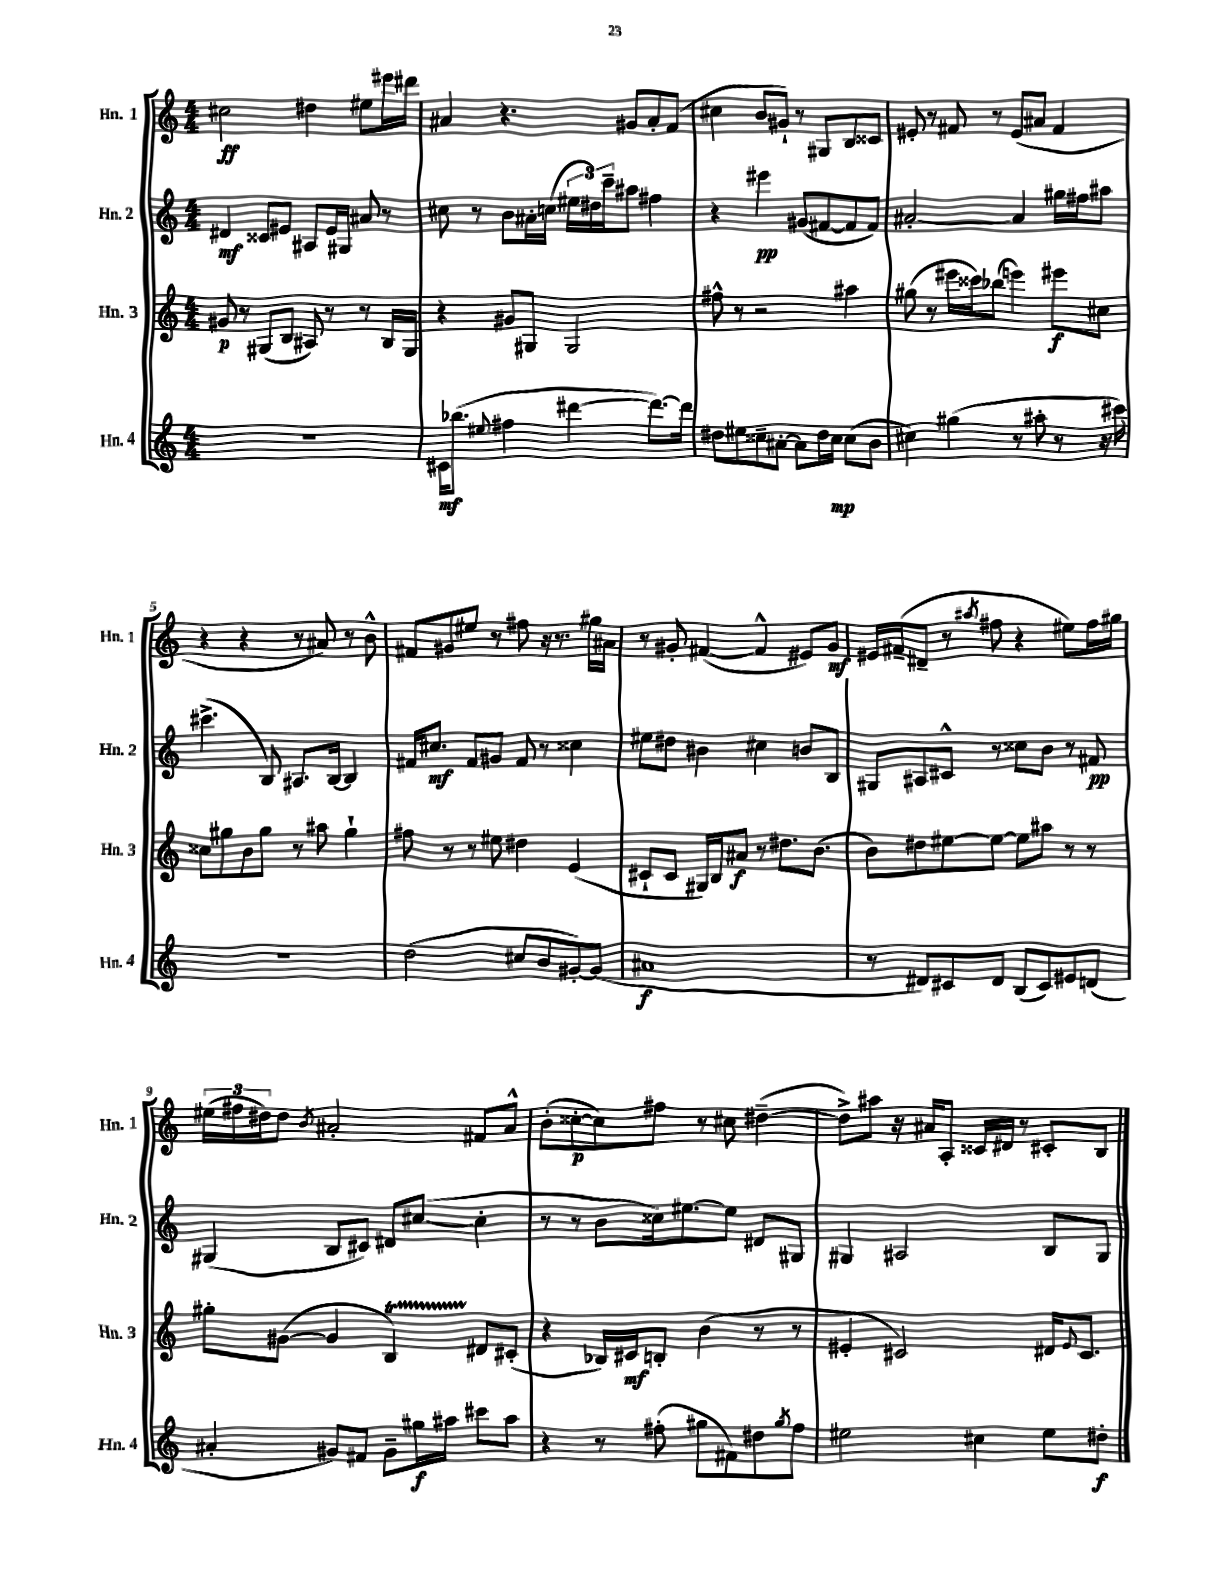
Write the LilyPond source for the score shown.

<<
\new StaffGroup <<
\new Staff = "s0" \with { instrumentName = "Hn. 1" shortInstrumentName = "Hn. 1" } {
    \clef treble \key c \major \numericTimeSignature \time 4/4
    cis''2\ff dis''4 eis''8 eis'''16 dis'''16 |
    ais'4 r4. gis'8 ais'8-. f'8( |
    cis''4 b'8 gis'8-!) r8 gis8 b8 cisis'8 |
    eis'8-. r8 fis'8 r8 eis'8( ais'8 fis'4 |
    r4 r4 r8 ais'8) r8 b'8-^ |
    fis'8 gis'8 eis''8 r8 fis''8 r16 r8. gis''16 ais'16 |
    r8 gis'8-. fis'4~( fis'4-^ eis'8) gis'8\mf |
    eis'16 fis'16--( dis'8-- r8 \acciaccatura { ais''8 } fis''8 r4 eis''8) fis''16 gis''16 |
    \tuplet 3/2 { eis''16( fis''16 dis''16) } dis''8 \acciaccatura { b'8 } ais'2-. fis'8 ais'8-^ |
    b'8-.( cisis''8~-.\p cisis''8) fis''8 r8 cis''8 dis''4~--( |
    dis''8->) ais''8 r16 ais'16 a8-. cisis'16 dis'16 r8 cis'8-. b8 \bar "|." |
}
\new Staff = "s1" \with { instrumentName = "Hn. 2" shortInstrumentName = "Hn. 2" } {
    \clef treble \key c \major \numericTimeSignature \time 4/4
    dis'4\mf cisis'8 eis'8 ais8 eis'16 gis16 ais'8 r8 |
    cis''8 r8 b'8 ais'16-. c''16( \tuplet 3/2 { eis''16 dis''16) c'''16-- } ais''8 fis''4 |
    r4 eis'''4\pp gis'8( fis'8~ fis'8 fis'8) |
    ais'2~-. ais'4 gis''16 fis''16 ais''8 |
    cis'''4.->( b8) ais8. b16~ b4 |
    fis'16 cis''8.\mf fis'8 gis'8 fis'8 r8 cisis''4 |
    eis''8 dis''8 bis'4 cis''4 b'8 b8 |
    gis8 ais8 cis'8-^ r8 cisis''8 b'8 r8 fis'8\pp |
    gis4( b8 cis'8) dis'8 cis''8~( cis''4-. |
    r8 r8 b'8 cisis''16) eis''8.~ eis''8 dis'8 gis8 |
    gis4 ais2 b8 gis8 \bar "|." |
}
\new Staff = "s2" \with { instrumentName = "Hn. 3" shortInstrumentName = "Hn. 3" } {
    \clef treble \key c \major \numericTimeSignature \time 4/4
    gis'8\p r8 gis8( b8 ais8) r8 r8 b16 gis16 |
    r4 gis'8 gis8 gis2 |
    fis''8-^ r8 r2 ais''4 |
    gis''8( r8 eis'''16 cisis'''16) bes''8( e'''4) eis'''8\f cis''8 |
    cisis''8 gis''8 b'8 gis''8 r8 ais''8 gis''4-! |
    fis''8 r8 r8 eis''8 dis''4 e'4( |
    cis'8-! cis'8 gis16) b16 ais'8\f r8 dis''8. b'8.( |
    b'8) dis''8 eis''8~ eis''8~ eis''8 ais''8 r8 r8 |
    gis''8-. gis'8~( gis'4 b4\startTrillSpan) dis'8\stopTrillSpan cis'8-.( |
    r4 bes16) cis'16\mf b8-. b'4( r8 r8 |
    eis'4-. cis'2) dis'16 \appoggiatura { eis'8 } cis'8. \bar "|." |
}
\new Staff = "s3" \with { instrumentName = "Hn. 4" shortInstrumentName = "Hn. 4" } {
    \clef treble \key c \major \numericTimeSignature \time 4/4
    R1 |
    cis'16\mf bes''8.( \appoggiatura { eis''8 } fis''4 dis'''4~ dis'''8.~) dis'''16 |
    dis''8 eis''8 cisis''8-- ais'8~-. ais'8 dis''16 cisis''16\mp cisis''8( b'8 |
    cis''4) gis''4( r8 ais''8-. r8 r16 cis'''16) |
    R1 |
    d''2( cis''8 b'8 gis'8~-.) gis'8( |
    ais'1\f |
    r8 dis'8) cis'8 dis'8 b8( cis'8) eis'8 d'8( |
    ais'4-. gis'8) fis'8 gis'8-- gis''16\f ais''16 cis'''8 ais''8 |
    r4 r8 fis''8-.( gis''8 fis'8) dis''8 \acciaccatura { gis''8 } fis''8 |
    eis''2 cis''4 eis''8 dis''8-.\f \bar "|." |
}
>>
>>
